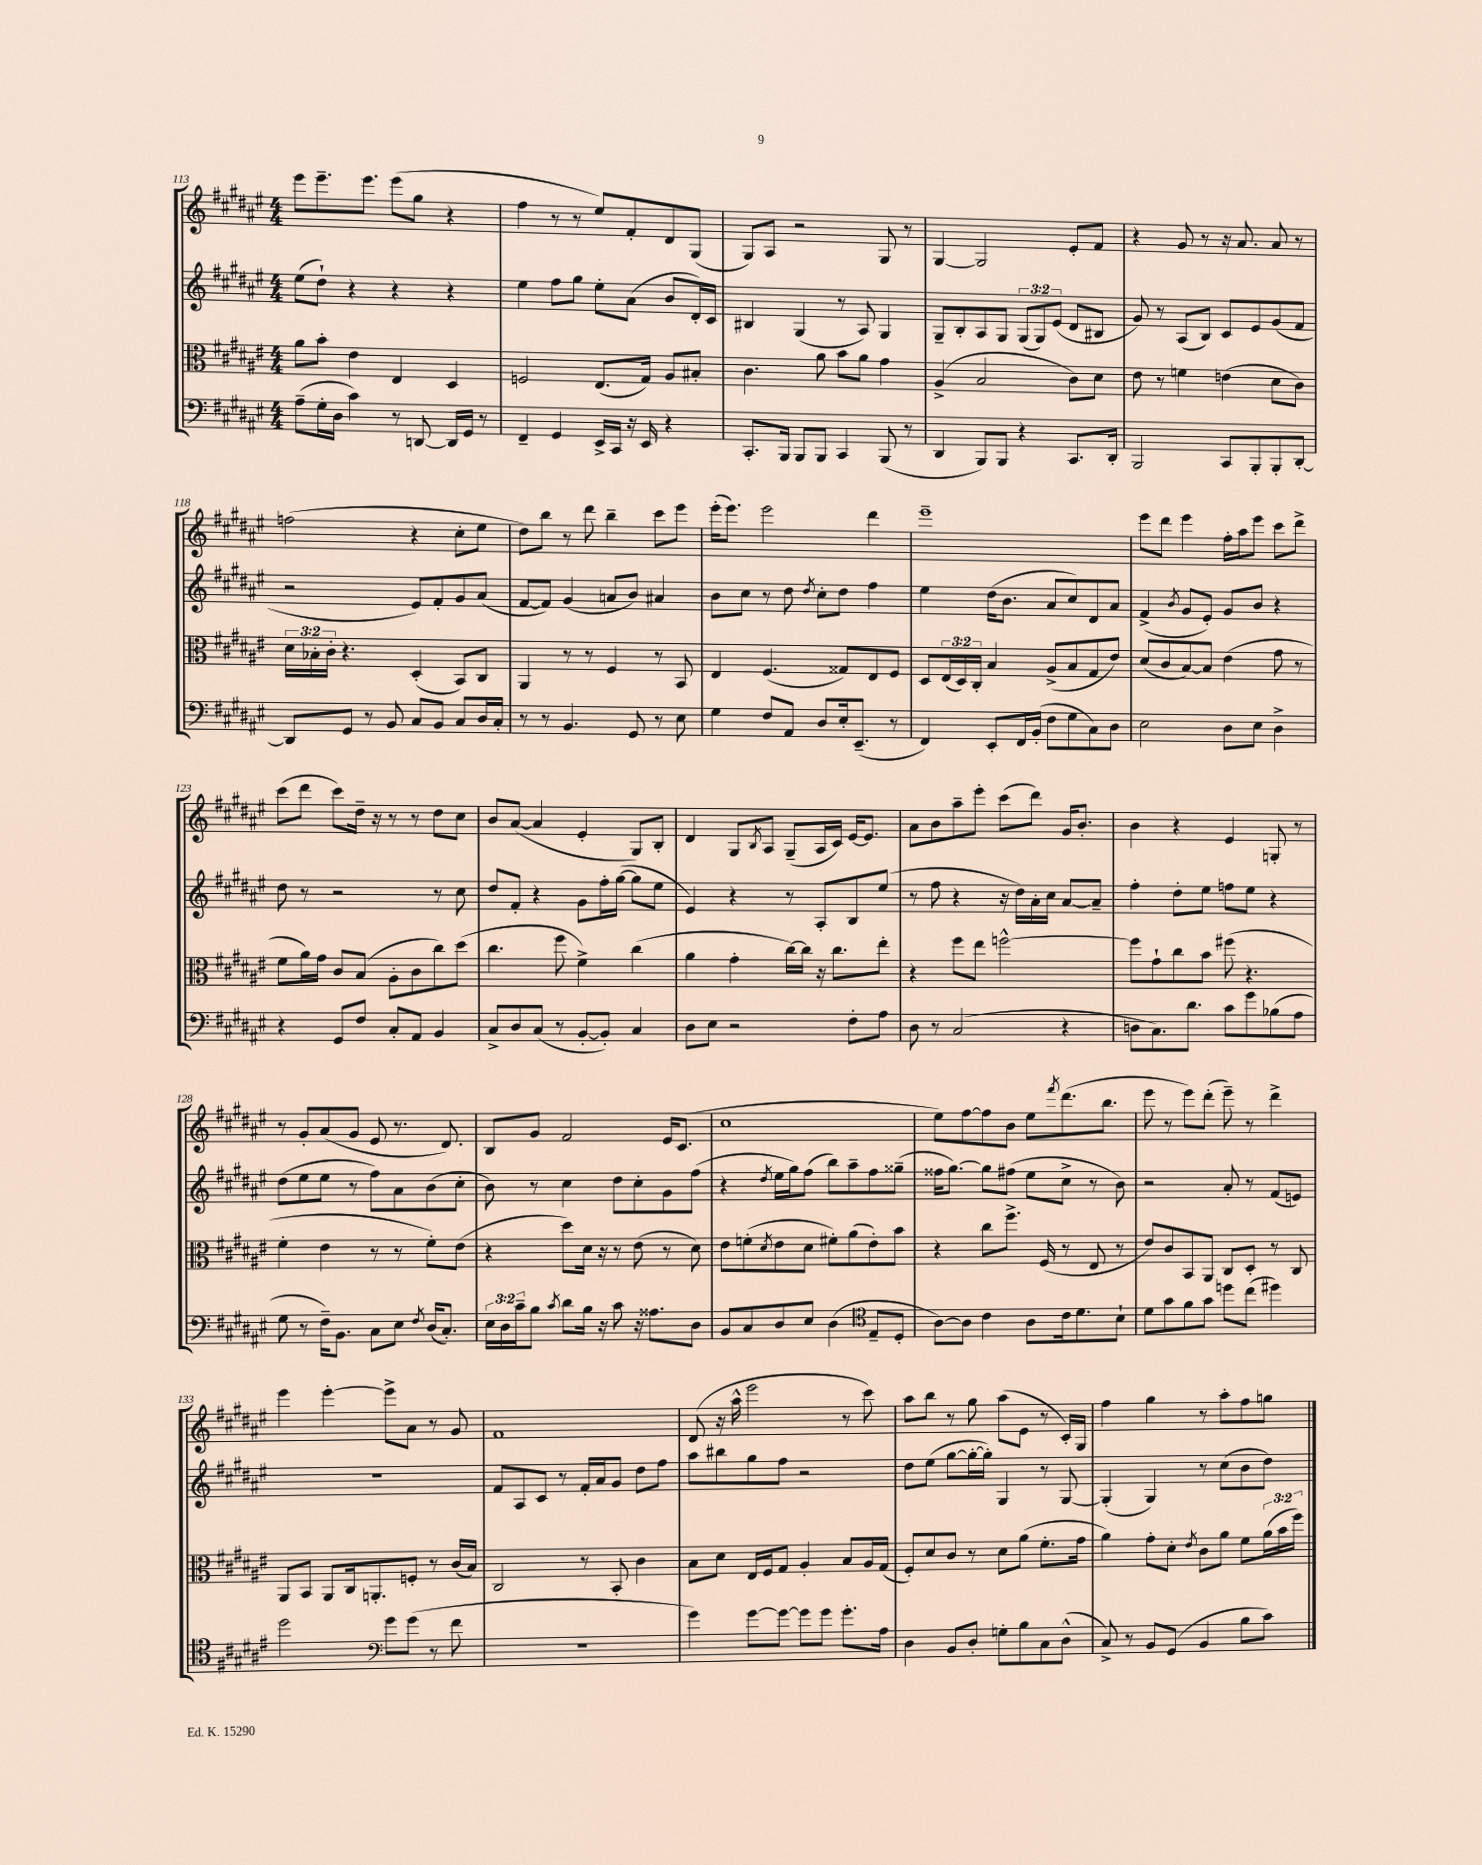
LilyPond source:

<<
\new StaffGroup <<
\new Staff = "s0" {
    \clef treble \key fis \major \numericTimeSignature \time 4/4
    eis'''8 eis'''8.-- eis'''8. eis'''8( gis''8 r4 |
    fis''4 r8 r8 eis''8) fis'8-. dis'8 gis8( |
    gis8) ais8 r2 gis8 r8 |
    gis4~ gis2 eis'8-. fis'8 |
    r4 gis'8 r8 r16 ais'8. ais'8 r8 |
    f''2( r4 cis''8-. eis''8 |
    dis''8) b''8 r8 dis'''8 b''4-- cis'''8 eis'''8 |
    eis'''16-.( eis'''8.) eis'''2 dis'''4 |
    eis'''1-- |
    eis'''8 dis'''8 eis'''4 fis''16-. ais''16 eis'''8 cis'''8 dis'''8-> |
    cis'''8( dis'''8 cis'''8) dis''16-- r16 r8 r8 dis''8 cis''8 |
    b'8 ais'8~( ais'4 eis'4-. gis8) b8-. |
    dis'4 gis8 \acciaccatura { b8 } ais8 gis8--( ais16 cis'16) eis'16~ eis'8. |
    ais'8 b'8 ais''8-- eis'''8-. cis'''8( dis'''8) gis'16 b'8.-. |
    b'4 r4 eis'4 g8-. r8 |
    r8 gis'8-. ais'8( gis'8 eis'8 r8. dis'8.) |
    b8 gis'8 fis'2 eis'16 cis'8.( |
    cis''1 |
    eis''8) fis''8~ fis''8 b'8 eis''8 \acciaccatura { fis'''8 } dis'''8.( b''8. |
    eis'''8 r8 eis'''8) dis'''8-.( eis'''8--) r8 dis'''4-> |
    eis'''4 eis'''4~-. eis'''8-> ais'8 r8 gis'8 |
    fis'1 |
    dis'8( r16 ais''16-^ eis'''2 r8 cis'''8) |
    ais''8 b''8 r8 gis''8 ais''8( eis'8 r8 cis'16-.) gis16 |
    fis''4 gis''4 r8 ais''8-. fis''8 g''8 \bar "|." |
}
\new Staff = "s1" {
    \clef treble \key fis \major \numericTimeSignature \time 4/4 \override Staff.TupletNumber.text = #tuplet-number::calc-fraction-text
    eis''8( dis''8-!) r4 r4 r4 |
    eis''4 fis''8 gis''8 eis''8-. ais'8( b'8 dis'16-.) cis'16 |
    bis4 gis4( r8 ais8) gis4 |
    gis8-- b8-. ais8 gis8 \tuplet 3/2 { gis8( gis8) eis'8( } dis'8 bis8 |
    gis'8) r8 ais8( b8) cis'8 eis'8 gis'8( fis'8 |
    r2 eis'8) fis'8-. gis'8 ais'8( |
    fis'8~ fis'8) gis'4( a'8 b'8) ais'4 |
    b'8 cis''8 r8 dis''8 \acciaccatura { dis''8 } cis''8-. dis''8 fis''4 |
    eis''4 dis''16( b'8. ais'8 cis''8) dis'8 ais'8 |
    fis'4->( \acciaccatura { b'8 } gis'8 eis'8-.) gis'8 b'8 r4 |
    dis''8 r8 r2 r8 cis''8 |
    dis''8 fis'8-. r4 gis'8 fis''16-. gis''16~( gis''8 eis''8 |
    eis'4) r4 r8 ais8-. b8 eis''8( |
    r8 fis''8 r4 r16 dis''16) ais'16-. cis''16 ais'8~ ais'8-- |
    fis''4-. dis''8-. eis''8 f''8 eis''8 r4 |
    dis''8( eis''8 eis''8 r8 fis''8) ais'8 b'8( cis''8-. |
    b'8) r8 cis''4 dis''8 cis''8-. gis'8 fis''8( |
    r4 \acciaccatura { dis''8 } eis''16 gis''16) fis''8( b''8) ais''8-- fis''8 gisis''8--( |
    fisis''16 gis''8.~) gis''8 fis''8( eis''8 cis''8-> r8 b'8) |
    r2 ais'8-. r8 fis'8( e'8) |
    r1 |
    fis'8 ais8 cis'8 r8 fis'16-. ais'16 gis'8 dis''8 fis''8 |
    ais''8 bis''8 gis''8 fis''8 r2 |
    dis''8 eis''8( gis''8~ gis''16~-. gis''16-.) gis4 r8 gis8~ |
    gis4-.( gis4) r8 cis''8( b'8 dis''8) \bar "|." |
}
\new Staff = "s2" {
    \clef alto \key fis \major \numericTimeSignature \time 4/4 \override Staff.TupletNumber.text = #tuplet-number::calc-fraction-text
    ais'8 b'8-. eis'4 eis4 dis4 |
    f2 eis8.( gis16) ais8 bis8-. |
    cis'4. ais'8 b'8 ais'8 gis'4 |
    ais4->( b2 cis'8) dis'8 |
    eis'8 r8 f'4 e'4( dis'8 cis'8) |
    \tuplet 3/2 { dis'16 bes16-. cis'16-. } r4. dis4-.( b,8) cis8 |
    ais,4 r8 r8 fis4 r8 b,8 |
    eis4 fis4.( gisis8) eis8 fis8 |
    dis8 \tuplet 3/2 { eis16( dis16) cis16-. } b4 ais8->( b8 gis8 eis'8) |
    dis'8( cis'8 b8~) b8 eis'4( gis'8 r8 |
    fis'8 ais'16) gis'16 cis'8 b8( ais8-. cis'8 cis''8) dis''8( |
    cis''4. fis''8 fis'4->) cis''4( |
    ais'4 gis'4-. cis''16~) cis''16 r16 cis''8. eis''8-. |
    r4 fis''8 eis''8 f''2~-^ |
    f''8 gis'8-! cis''8 b'8 fis''8( r4. |
    fis'4-. eis'4 r8 r8 fis'8-.) eis'8( |
    r4 dis''8) dis'16 r16 r8 eis'8( r8 dis'8) |
    eis'8 f'8-.( \acciaccatura { dis'8 } eis'8 dis'8 fis'8-.) ais'8( eis'8-.) b'8 |
    r4 cis''8 fis''8.-> fis16( r8 eis8 r8 |
    eis'8) cis'8 b,8 ais,8 cis8 dis8-. r8 cis8 |
    ais,8 b,8 ais,8 cis16 a,8.-. f8-. r8 cis'16( b16) |
    cis2 r8 b,8-. cis'4 |
    b8 dis'8 eis16 fis16 gis8 ais4-. b8 ais16 gis16( |
    fis8-.) dis'8 cis'8 r8 dis'8 ais'8( fis'8.-. gis'16 |
    ais'4) gis'8-. dis'8-. \acciaccatura { eis'8 } cis'8 ais'8 fis'8 \tuplet 3/2 { ais'16( b'16 fis''16) } \bar "|." |
}
\new Staff = "s3" {
    \clef bass \key fis \major \numericTimeSignature \time 4/4 \override Staff.TupletNumber.text = #tuplet-number::calc-fraction-text
    ais8--( gis16-. dis16 cis'4) r8 d,8~ d,16 gis,16 r8 |
    fis,4-- gis,4 eis,16-> cis,16 r16 eis,16 r4 |
    cis,8.-. b,,16 b,,8 b,,8 cis,4 b,,8( r8 |
    dis,4 b,,8) b,,8 r4 cis,8. dis,16-. |
    b,,2 cis,8 b,,8-. b,,8-. dis,8~-. |
    dis,8 gis,8 r8 b,8 cis8 b,8 cis8 dis16 cis16-. |
    r8 r8 b,4. gis,8 r8 eis8 |
    gis4 fis8 ais,8 dis8 eis16-. eis,8.--( r8 |
    fis,4) eis,8-. fis,16 b,16-.( fis8 gis8 cis8) dis8 |
    eis2 dis8 eis8 dis4-> |
    r4 gis,8 fis8 cis8-. ais,8 b,4 |
    cis8-> dis8 cis8( r8 b,8~-. b,8-.) cis4 |
    dis8 eis8 r2 fis8-. ais8 |
    dis8 r8 cis2( r4 |
    d8 cis8.) dis'8. cis'8 gis'8 bes8( ais8 |
    gis8 r8 fis16--) b,8. cis8 eis8 \acciaccatura { fis8 } dis16( cis8.-.) |
    \tuplet 3/2 { eis16 dis16 cis'16-- } b8 \acciaccatura { cis'8 } dis'8 b16 r16 cis'8 r16 aisis8. dis8 |
    b,8 cis8 dis8 eis8 dis4( \clef tenor eis8-- dis8-. |
    ais8~) ais8 cis'4 ais8 cis'16 dis'8. b8-! |
    dis'8 gis'8 fis'8 gis'8 d''8 cis''8( dis''4) |
    dis''2 \clef bass gis'8 gis'8( r8 fis'8 |
    R1 |
    gis'4) gis'8~ gis'8~ gis'8 gis'8 gis'8.-. ais16 |
    dis4 b,8 dis8-. g8-. b8 cis8 dis8-^( |
    cis8->) r8 b,8 gis,8( b,4 b8 cis'8) \bar "|." |
}
>>
>>
\layout { \context { \Score currentBarNumber = #113 } }
